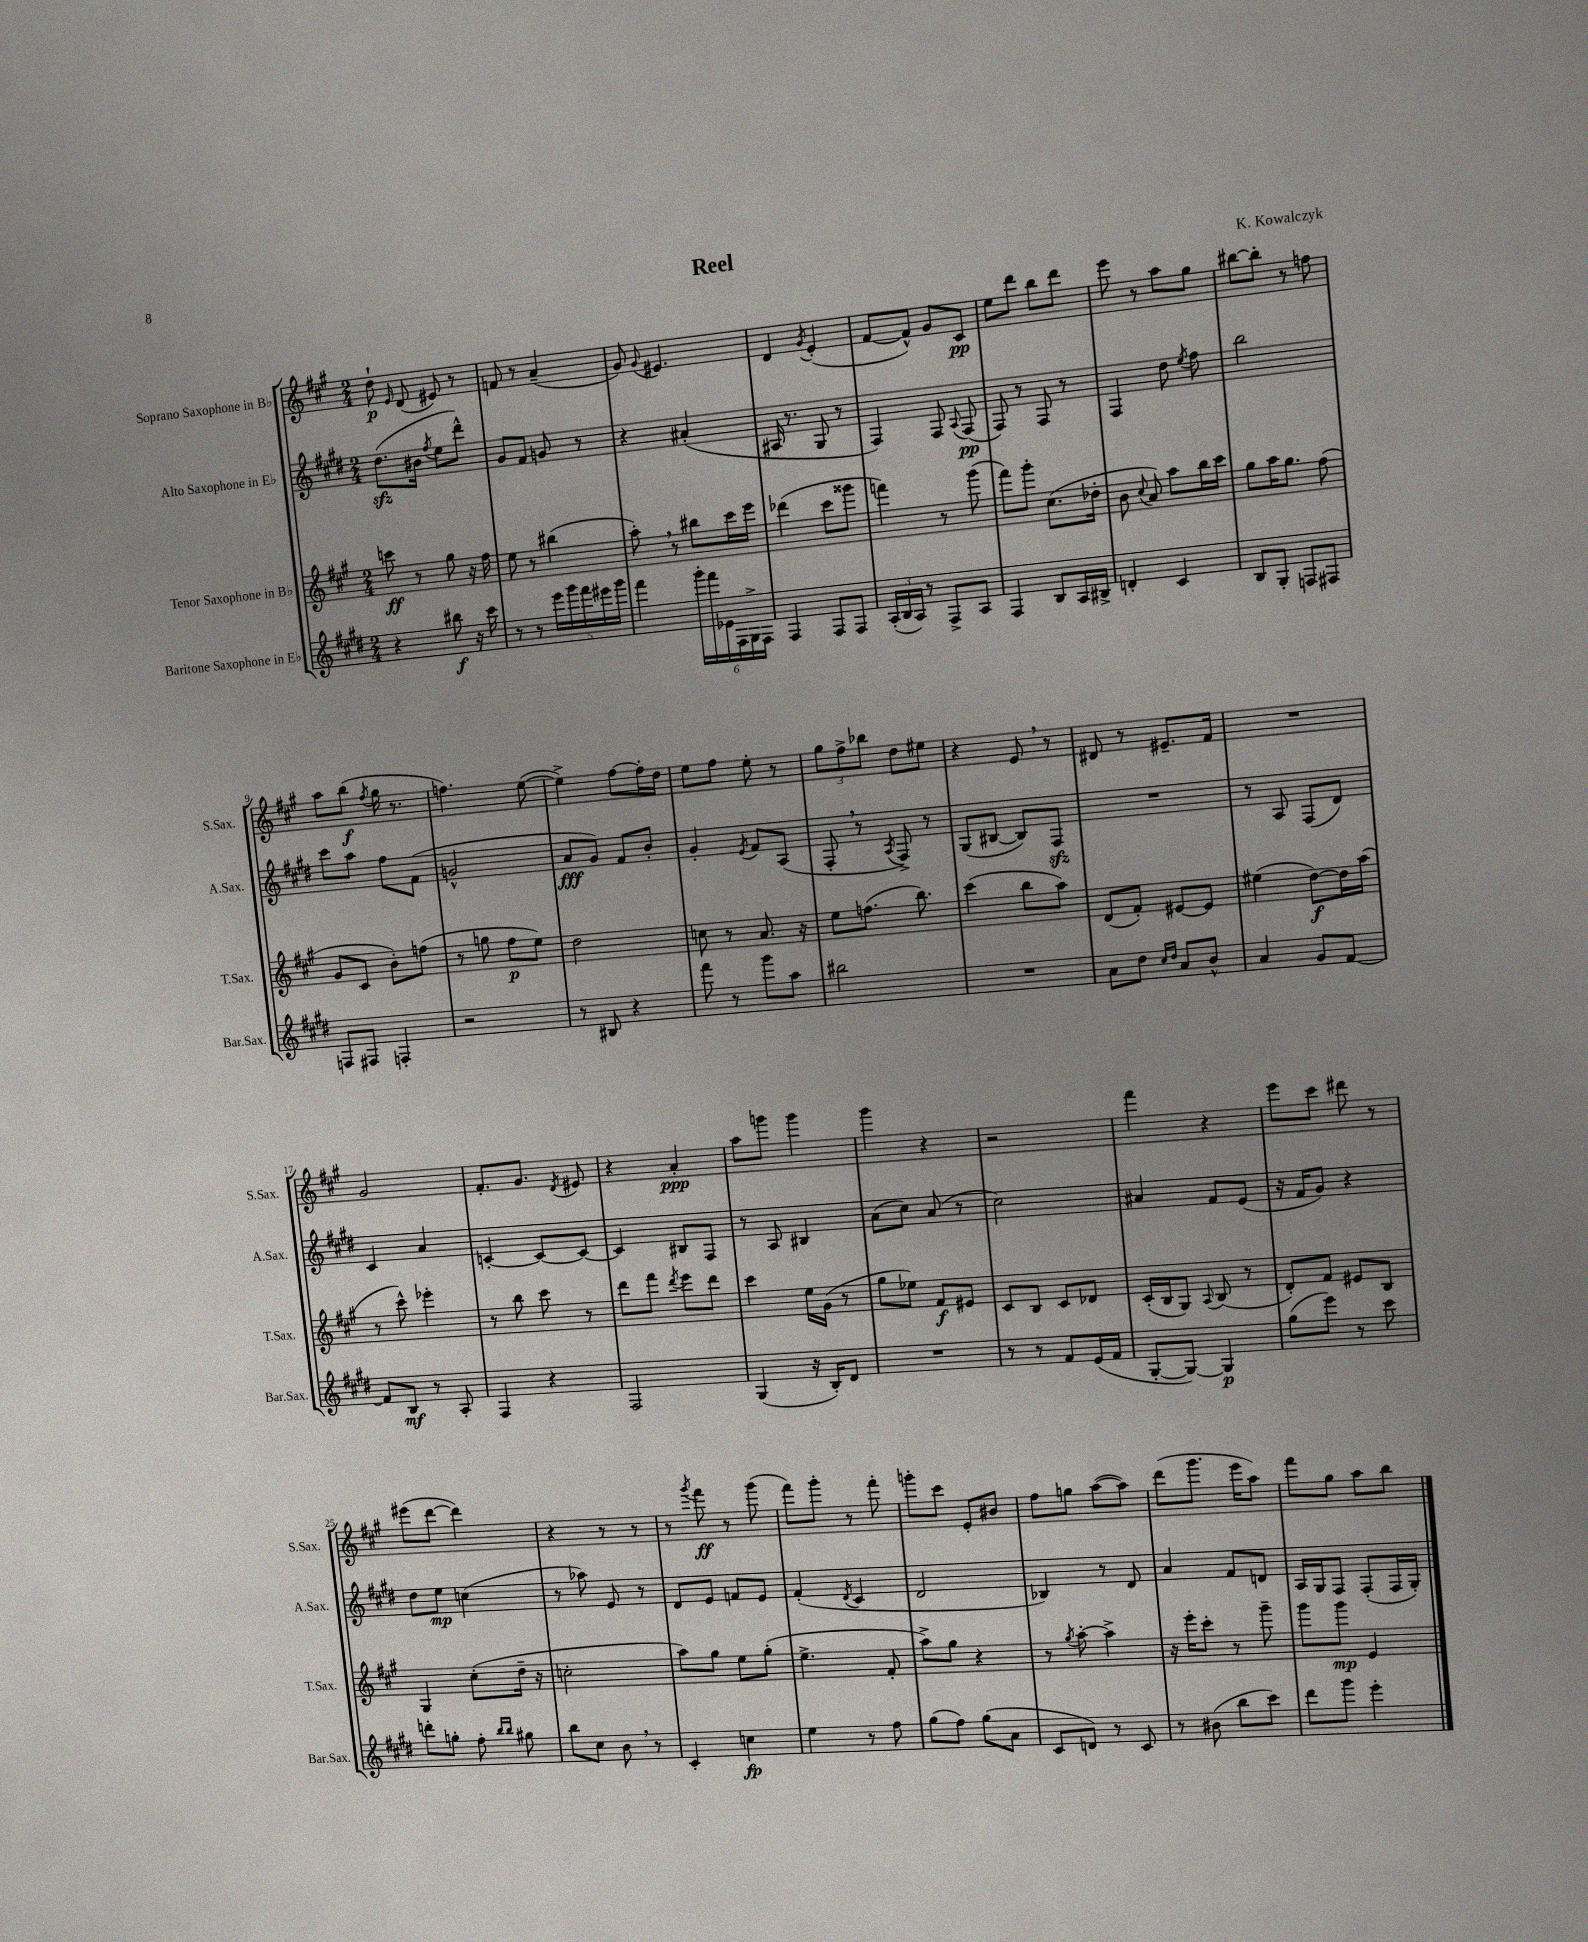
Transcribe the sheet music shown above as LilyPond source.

\header { title = "Reel" composer = "K. Kowalczyk" }
<<
\new StaffGroup <<
\new Staff = "s0" \with { instrumentName = "Soprano Saxophone in Bb" shortInstrumentName = "S.Sax." } {
    \clef treble \key a \major \numericTimeSignature \time 2/4
    \autoBeamOff d''8-!\p \grace { e'16 } d'8( eis'8) r8 |
    f'8 r8 a'4--( |
    gis'8) \appoggiatura { gis'8 } eis'4. |
    d'4 \acciaccatura { gis'8 } e'4-.( |
    fis'8[~ fis'8]-^) gis'8[ cis'8]\pp |
    e''8[ d'''8] b''8[ d'''8] |
    e'''8 r8 a''8[ gis''8] |
    bis''8[~ bis''8]-. r8 f''8 |
    a''8[ b''8]\f( \acciaccatura { fis''8 } gis''16 r8. |
    f''4.) e''8~( |
    e''4->) fis''8[~ fis''16-. d''16] |
    e''8[ fis''8] e''8-. r8 |
    \tuplet 3/2 { gis''8[ fis''8-> bes''8] } d''8[ eis''8] |
    r4 e'8 \breathe r8 |
    dis'8 r8 eis'8.[-- fis'16] |
    R2 |
    gis'2 |
    fis'8.[-. gis'8.] \acciaccatura { d'8 } eis'8 |
    r4 a'4-.\ppp |
    a''8[ g'''8] g'''4 |
    gis'''4 r4 |
    r2 |
    fis'''4 r4 |
    e'''8[ cis'''8] dis'''8 r8 |
    eis'''8[( d'''8]~ d'''4) |
    r4 r8 r8 |
    r8 \acciaccatura { gis'''8 } fis'''8\ff r8 gis'''8( |
    fis'''8[) gis'''8]-. r8 fis'''8-. |
    g'''8[-. cis'''8] e'8[-. bis'8] |
    fis''8[ g''8] a''8[~( a''8]) |
    d'''8[( gis'''8.] e'''16[ a''8]) |
    fis'''8[ gis''8] a''8[ b''8] \bar "|." |
}
\new Staff = "s1" \with { instrumentName = "Alto Saxophone in Eb" shortInstrumentName = "A.Sax." } {
    \clef treble \key e \major \numericTimeSignature \time 2/4
    \autoBeamOff dis''8.[\sfz( bis'16] \acciaccatura { fis''8 } e''8[ dis'''8]-^) |
    gis'8[ fis'8] g'8 r8 |
    r4 ais'4-.( |
    ais16 r8. gis8 r8 |
    fis4) fis8 \appoggiatura { a8 } fis8\pp( |
    fis8) r8 fis8 r8 |
    fis4 dis''8 \acciaccatura { e''8 } fis''8 |
    b''2 |
    cis'''8[ a''8] fis''8[ fis'8]( |
    g'2-^ |
    a'8[\fff gis'8]) fis'8[ b'8]-. |
    gis'4-. \acciaccatura { e'8 } fis'8[ a8]( |
    fis8-. \breathe r8 \acciaccatura { a8 } fis8->) r8 |
    gis8[( bis8]~ bis8[) fis8]\sfz |
    R2 |
    r8 a8 fis8[( dis'8]) |
    cis'4 a'4 |
    c'4~-. c'8[~ c'8]~ |
    c'4 bis8[ fis8] |
    r8 a8 bis4 |
    a'8[( cis''8]) a'8( r8 |
    cis''2) |
    ais'4 fis'8[ e'8]( |
    r16 fis'16[ gis'8]) r4 |
    dis''8[ e''8]\mp c''4( |
    r8 aes''8) e'8 r8 |
    dis'8[ e'8] f'8[ e'8] |
    fis'4-.( \acciaccatura { dis'8 } cis'4 |
    dis'2 |
    bes4) r8 dis'8 |
    a'4 fis'8[ d'8] |
    a16[ gis16 fis8] fis8[-.( fis16 gis16]-.) \bar "|." |
}
\new Staff = "s2" \with { instrumentName = "Tenor Saxophone in Bb" shortInstrumentName = "T.Sax." } {
    \clef treble \key a \major \numericTimeSignature \time 2/4
    \autoBeamOff c'''8\ff r8 gis''8 r16 fis''16 |
    e''8 r8 bis''4( |
    a''8-.) \breathe r8 bis''8[ cis'''16 e'''16] |
    des'''4( cis'''8[ gisis'''8] |
    f'''4) r8 gis'''8( |
    fis'''8[) gis'''8]-. cis''8.[( des''16]-. |
    b'8 \appoggiatura { cis''8 } a'8) a''8[ b''16 cis'''16] |
    gis''8[ a''16 gis''8.] fis''8( |
    gis'8[ cis'8] b'8[-.) f''8]( |
    r8 g''8 fis''8[\p e''8]) |
    d''2 |
    c''8 r8 a'8. r16 |
    e''8[ f''8.]( b''8.) |
    cis'''4( b''8[ a''8]) |
    d'8[( fis'8]-.) eis'8[~ eis'8] |
    eis''4( d''8[~\f) d''16 a''16]( |
    r8 cis'''8-^) ees'''4-. |
    r8 b''8 cis'''8 r8 |
    d'''8[ fis'''8] \acciaccatura { d'''8 } e'''8[ d'''8] |
    cis'''4 e''16[ gis'16]( r8 |
    gis''8[ ees''8]) fis'8[\f eis'8] |
    cis'8[ b8] cis'8[ des'8] |
    cis'16[-.( b16 gis8]) \appoggiatura { a8 } b8( r8 |
    d'8[-.) fis'8] eis'8[ b8] |
    gis4 cis''8[-.( d''16]-- r16 |
    c''2-. |
    a''8[) gis''8] e''8[ gis''8]-.( |
    e''4.-> fis'8-. |
    a''8[->) gis''8] r4 |
    r8 \acciaccatura { gis''8 } a''8~-. a''4-> |
    r16 e'''16[-. cis'''8]-. r8 gis'''8-- |
    gis'''8[ gis'''8]\mp e'4 \bar "|." |
}
\new Staff = "s3" \with { instrumentName = "Baritone Saxophone in Eb" shortInstrumentName = "Bar.Sax." } {
    \clef treble \key e \major \numericTimeSignature \time 2/4
    \autoBeamOff r4 bis''8\f r16 cis'''16 |
    r8 r8 \tuplet 5/4 { e'''16[ gis'''16 fis'''16 eis'''16 gis'''16] } |
    fis'''4 \tuplet 6/4 { gis'''16[-. fis'''16 ees'16 fis16 gis16-> fis16] } |
    fis4 fis8[ fis8] |
    \tuplet 3/2 { a16[-.( b16 a16]) } r8 fis8[-> a8] |
    fis4 b8[ a16 bis16]-> |
    d'4-. cis'4 |
    b8[ gis8]-. f8[ fis8] |
    f8[ fis8] f4-. |
    r2 |
    r8 bis8 r4 |
    fis'''8 r8 gis'''8[ a''8] |
    bis''2 |
    R2 |
    a'8[ dis''8] \grace { cis''16[ dis''16] } a'8[ b'8]-^ |
    a'4 gis'8[ fis'8]~ |
    fis'8[ b8]\mf r8 a8-. |
    fis4 r4 |
    fis2 |
    gis4( r16 b16[-.) dis'8] |
    R2 |
    r8 r8 fis'8[ e'16( fis'16] |
    gis8[~-. gis8]~) gis4\p |
    gis''8[( e'''8]) r8 cis'''8 |
    d'''8[-. g''8]-. fis''8-. \grace { b''16[ b''16] } gis''8 |
    b''8[ cis''8] b'8 \breathe r8 |
    cis'4-. c''4\fp |
    e''4 r8 fis''8 |
    gis''8[( fis''8]) gis''8[( a'8] |
    cis'8[ d'8]) r8 cis'8 |
    r8 bis'8( b''8[ cis'''8]) |
    dis'''8[ gis'''8] e'''4-. \bar "|." |
}
>>
>>
